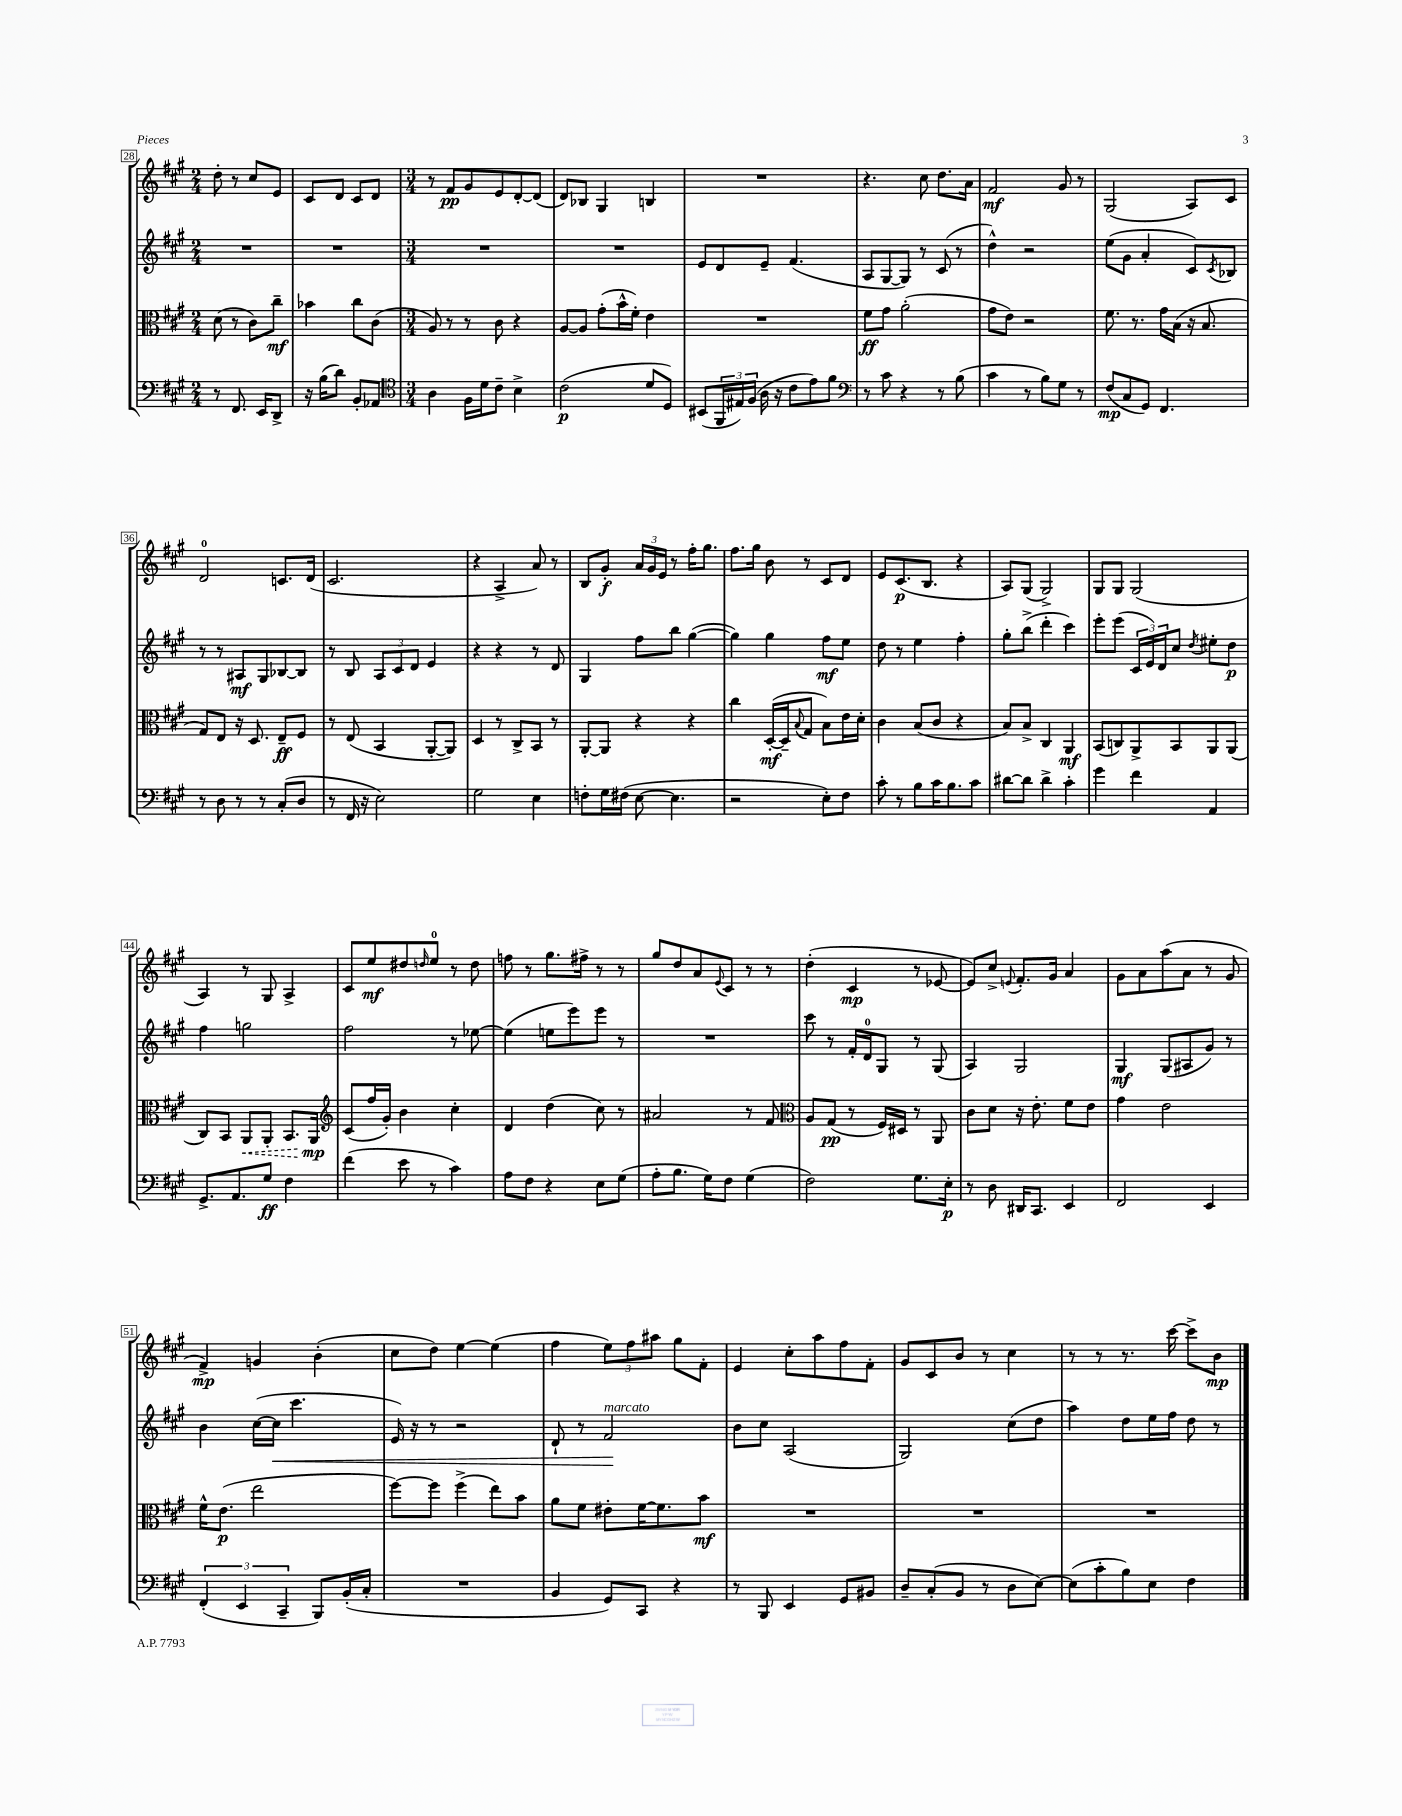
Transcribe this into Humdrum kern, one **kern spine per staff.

**kern	**kern	**kern	**kern
*staff4	*staff3	*staff2	*staff1
*clefF4	*clefC3	*clefG2	*clefG2
*k[f#c#g#]	*k[f#c#g#]	*k[f#c#g#]	*k[f#c#g#]
*M2/4	*M2/4	*M2/4	*M2/4
8r	(8d\	2r	8dd'\
8.FF#/	8r	.	8r
.	8c#\L)	.	8cc#/L
16EE/LK	.	.	.
8DD^/J	8cc#~\J	.	8e/J
=	=	=	=
16r	4b-\	2r	8c#/L
(16B\LK	.	.	.
8d\J)	.	.	8d/J
8BB'/L	8cc#\L	.	8c#/L
8AA-/J	(8c#\J	.	8d/J
=	=	=	=
*clefC4	*	*	*
*M3/4	*M3/4	*M3/4	*M3/4
4A\	8A/)	2.r	8r
.	8r	.	8f#/L
16F#\LL	8r	.	8g#/
16d\J	.	.	.
8c#~\J	8c#\	.	8e/
4B^\	4r	.	[8d'/
.	.	.	(8d/]J
=	=	=	=
(2c#\	[8A/L	2.r	8d/L)
.	8A/]J	.	8B-/J
.	(8g#'\L	.	4G#/
.	16b^^\L	.	.
.	16f#'\JJ)	.	.
8d/L	4e\	.	4B/
8D/J)	.	.	.
=	=	=	=
(8BB#/L	2.r	8e/L	2.r
24FF#/L	.	8d/	.
24E#/)	.	.	.
(24F#/JJ	.	.	.
16A\	.	8e~/J	.
16r	.	.	.
8c#\L	.	(4.f#/	.
8e\)	.	.	.
8f#\J	.	.	.
=	=	=	=
*clefF4	*	*	*
8r	8f#\L	8A/L	4.r
8c#\	8g#\J	[8G#/	.
4r	(2a'\	8G#/]J)	.
.	.	8r	8cc#\
8r	.	(8c#/	8.dd\L
(8B\	.	8r	.
.	.	.	16a\Jk
=	=	=	=
4c#\	8g#\L	4dd^^\)	2f#/
.	8e\J)	.	.
8r	2r	2r	.
8B\L)	.	.	.
8G#\J	.	.	8g#/
8r	.	.	8r
=	=	=	=
(8F#/L	8.f#\	(8ee\L	(2G#/
8C#/	.	8g#\J	.
.	8.r	.	.
8GG#/J)	.	4a'/	.
4.FF#/	16g#\LL	.	.
.	(16B\JJ	.	.
.	16r	8c#/L)	8A/L)
.	8.B/	.	.
.	.	8qc#/	.
.	.	8B-/J	8c#/J
=	=	=	=
8r	8G#/L)	8r	2d/
8D\	8E/J	8r	.
8r	16r	8A#/L	.
.	8.D/	.	.
8r	.	8G#/	.
(8C#'/L	8E~/L	[8B-/	8.c/L
8D/J	8F#/J	8B-/]J	.
.	.	.	(16d/Jk
=	=	=	=
8r	8r	8r	2.c#/
16FF#/	(8E/	8B/	.
16r	.	.	.
2E\)	4BB/	12A/L	.
.	.	12c#/	.
.	.	12d/J	.
.	[8AA'/L	4e/	.
.	8AA/]J)	.	.
=	=	=	=
2G#\	4D/	4r	4r
.	8r	4r	4A^/
.	8C#^/L	.	.
4E\	8BB/J	8r	8a/)
.	8r	8d/	8r
=	=	=	=
8F'\L	[8AA'/L	4G#/	8B/L
16G#\L	8AA/]J	.	8g#'/J
(16F#\JJ	.	.	.
[8E\	4r	8ff#\L	24a/LL
.	.	.	24g#/
.	.	.	24e/JJ
4.E\]	.	8bb\J	8r
.	4r	([4gg#\	16ff#'\LK
.	.	.	8.gg#\J
=	=	=	=
2r	4cc#\	4gg#\])	8.ff#\L
.	.	.	16gg#\Jk
.	([16D'/LL	4gg#\	8b\
.	16D~/]J	.	.
.	8qqB/	.	.
.	8G#/J	.	8r
8E'\L)	8B\L)	8ff#\L	8c#/L
8F#\J	16e\L	8ee\J	8d/J
.	16d'\JJ	.	.
=	=	=	=
8c#'\	4c#\	8dd\	8e/L
8r	.	8r	(8.c#/
8B\L	(8B/L	4ee\	.
.	.	.	8.B/J
16c#\K	8c#/J	.	.
8.B\	.	.	.
.	4r	4ff#'\	4r
8c#\J	.	.	.
=	=	=	=
[8d#\L	8B/L)	8gg#'\L	8A/L)
8d#\]J	8B^/J	(8bb^\J	(8G#/J
4d#^\	4C#/	4ddd'\	2G#^/)
4c#'\	4AA/	4ccc#\)	.
=	=	=	=
4g#\	(8BB/L	8eee'\L	8G#/L
.	8C/)	(8eee\J	8G#/J
4f#\	8AA^/	24c#/LL	(2G#/
.	.	24e/)	.
.	.	24d/J	.
.	8BB/	8cc#/J	.
.	.	8qdd/	.
4AA/	8AA/	8ee#'\L	.
.	(8AA/J	8dd\J	.
=	=	=	=
8.GG#^/L	8C#/L)	4ff#\	4A/)
.	8BB/J	.	.
8.AA/	.	.	.
.	8AA/L	2gg\	8r
8G#/J	8AA'/J	.	8G#/
4F#\	8.BB/L	.	4A^/
.	16AA/Jk	.	.
=	=	=	=
*	*clefG2	*	*
(4f#\	(8c#/L	2ff#\	8c#/L
.	16ff#/L	.	8ee/
.	16g#'/JJ)	.	.
8e\	4b\	.	8dd#/
.	.	.	16qqdd/
8r	.	.	8ee/J
4c#\)	4cc#'\	8r	8r
.	.	[8ee-\	8dd\
=	=	=	=
8A\L	4d/	(4ee-\]	8ff\
8F#\J	.	.	8r
4r	(4dd\	8ee\L	8.gg#\L
.	.	8eee\)	.
.	.	.	16ff#^\Jk
8E\L	8cc#\)	8eee\J	8r
(8G#\J	8r	8r	8r
=	=	=	=
8A'\L	2a#/	2.r	8gg#/L
8.B\J	.	.	8dd/
.	.	.	8a/
16G#\LK)	.	.	.
.	.	.	8qqe/
8F#\J	.	.	8c#/J
(4G#\	8r	.	8r
.	8f#/	.	8r
=	=	=	=
*	*clefC3	*	*
2F#\)	8A/L	8ccc#\	(4dd'\
.	(8G#/J	8r	.
.	8r	16f#'/LL	4c#/
.	.	16d/J	.
.	16F#/LL)	8G#/J	.
.	16D#/JJ	.	.
8.G#\L	8r	8r	8r
.	8AA/	(8G#/	[8e-/
16E'\Jk	.	.	.
=	=	=	=
8r	8c#\L	4A/)	8e-/]L)
8D\	8d\J	.	8cc#^/J
.	.	.	8qqe/
16DD#/LK	16r	2G#/	8.f#'/L
8.CC#/J	8.e'\	.	.
.	.	.	16g#/Jk
4EE/	8f#\L	.	4a/
.	8e\J	.	.
=	=	=	=
2FF#/	4g#\	4G#/	8g#\L
.	.	.	8a\
.	2e\	(8G#/L	(8aa\
.	.	8A#/	8a\J
4EE/	.	8g#/J)	8r
.	.	8r	8g#/
=	=	=	=
(6FF#'/	16f#^^\LK	4b\	4f#^/)
.	(8.e\J	.	.
6EE/	.	.	.
.	2ee\	([16cc#\LL	4g/
.	.	16cc#\]JJ	.
6CC#~/	.	.	.
.	.	4.ccc#\	.
8BBB/L)	.	.	(4b'\
(16BB'/L	.	.	.
16C#'/JJ	.	.	.
=	=	=	=
2.r	[8ff#\L)	16e/)	8cc#\L
.	.	16r	.
.	8ff#\]J	8r	8dd\J)
.	(4ff#^\	2r	[4ee\
.	8ee\L)	.	(4ee\]
.	8b\J	.	.
=	=	=	=
4BB/	8a\L	8d`/	4ff#\
.	8f#\J	8r	.
8GG#/L)	8e#'\L	2f#/	12ee\L)
.	.	.	12ff#\
8CC#/J	[16f#\K	.	.
.	.	.	12aa#\J
.	8.f#\]	.	.
4r	.	.	8gg#\L
.	8b\J	.	8f#'\J
=	=	=	=
8r	2.r	8b\L	4e/
8BBB/	.	8cc#\J	.
4EE/	.	(2A/	8cc#'\L
.	.	.	8aa\
8GG#/L	.	.	8ff#\
8BB#/J	.	.	8f#'\J
=	=	=	=
8D~/L	2.r	2G#/)	8g#/L
(8C#'/	.	.	8c#/
8BB/J	.	.	8b/J
8r	.	.	8r
8D\L	.	(8cc#\L	4cc#\
[8E\J)	.	8dd\J	.
=	=	=	=
(8E\]L	2.r	4aa\)	8r
8c#'\	.	.	8r
8B\)	.	8dd\L	8.r
8E\J	.	16ee\L	.
.	.	16ff#\JJ	[16ccc#\
4F#\	.	8dd\	8ccc#^\]L
.	.	8r	8b\J
==	==	==	==
*-	*-	*-	*-
